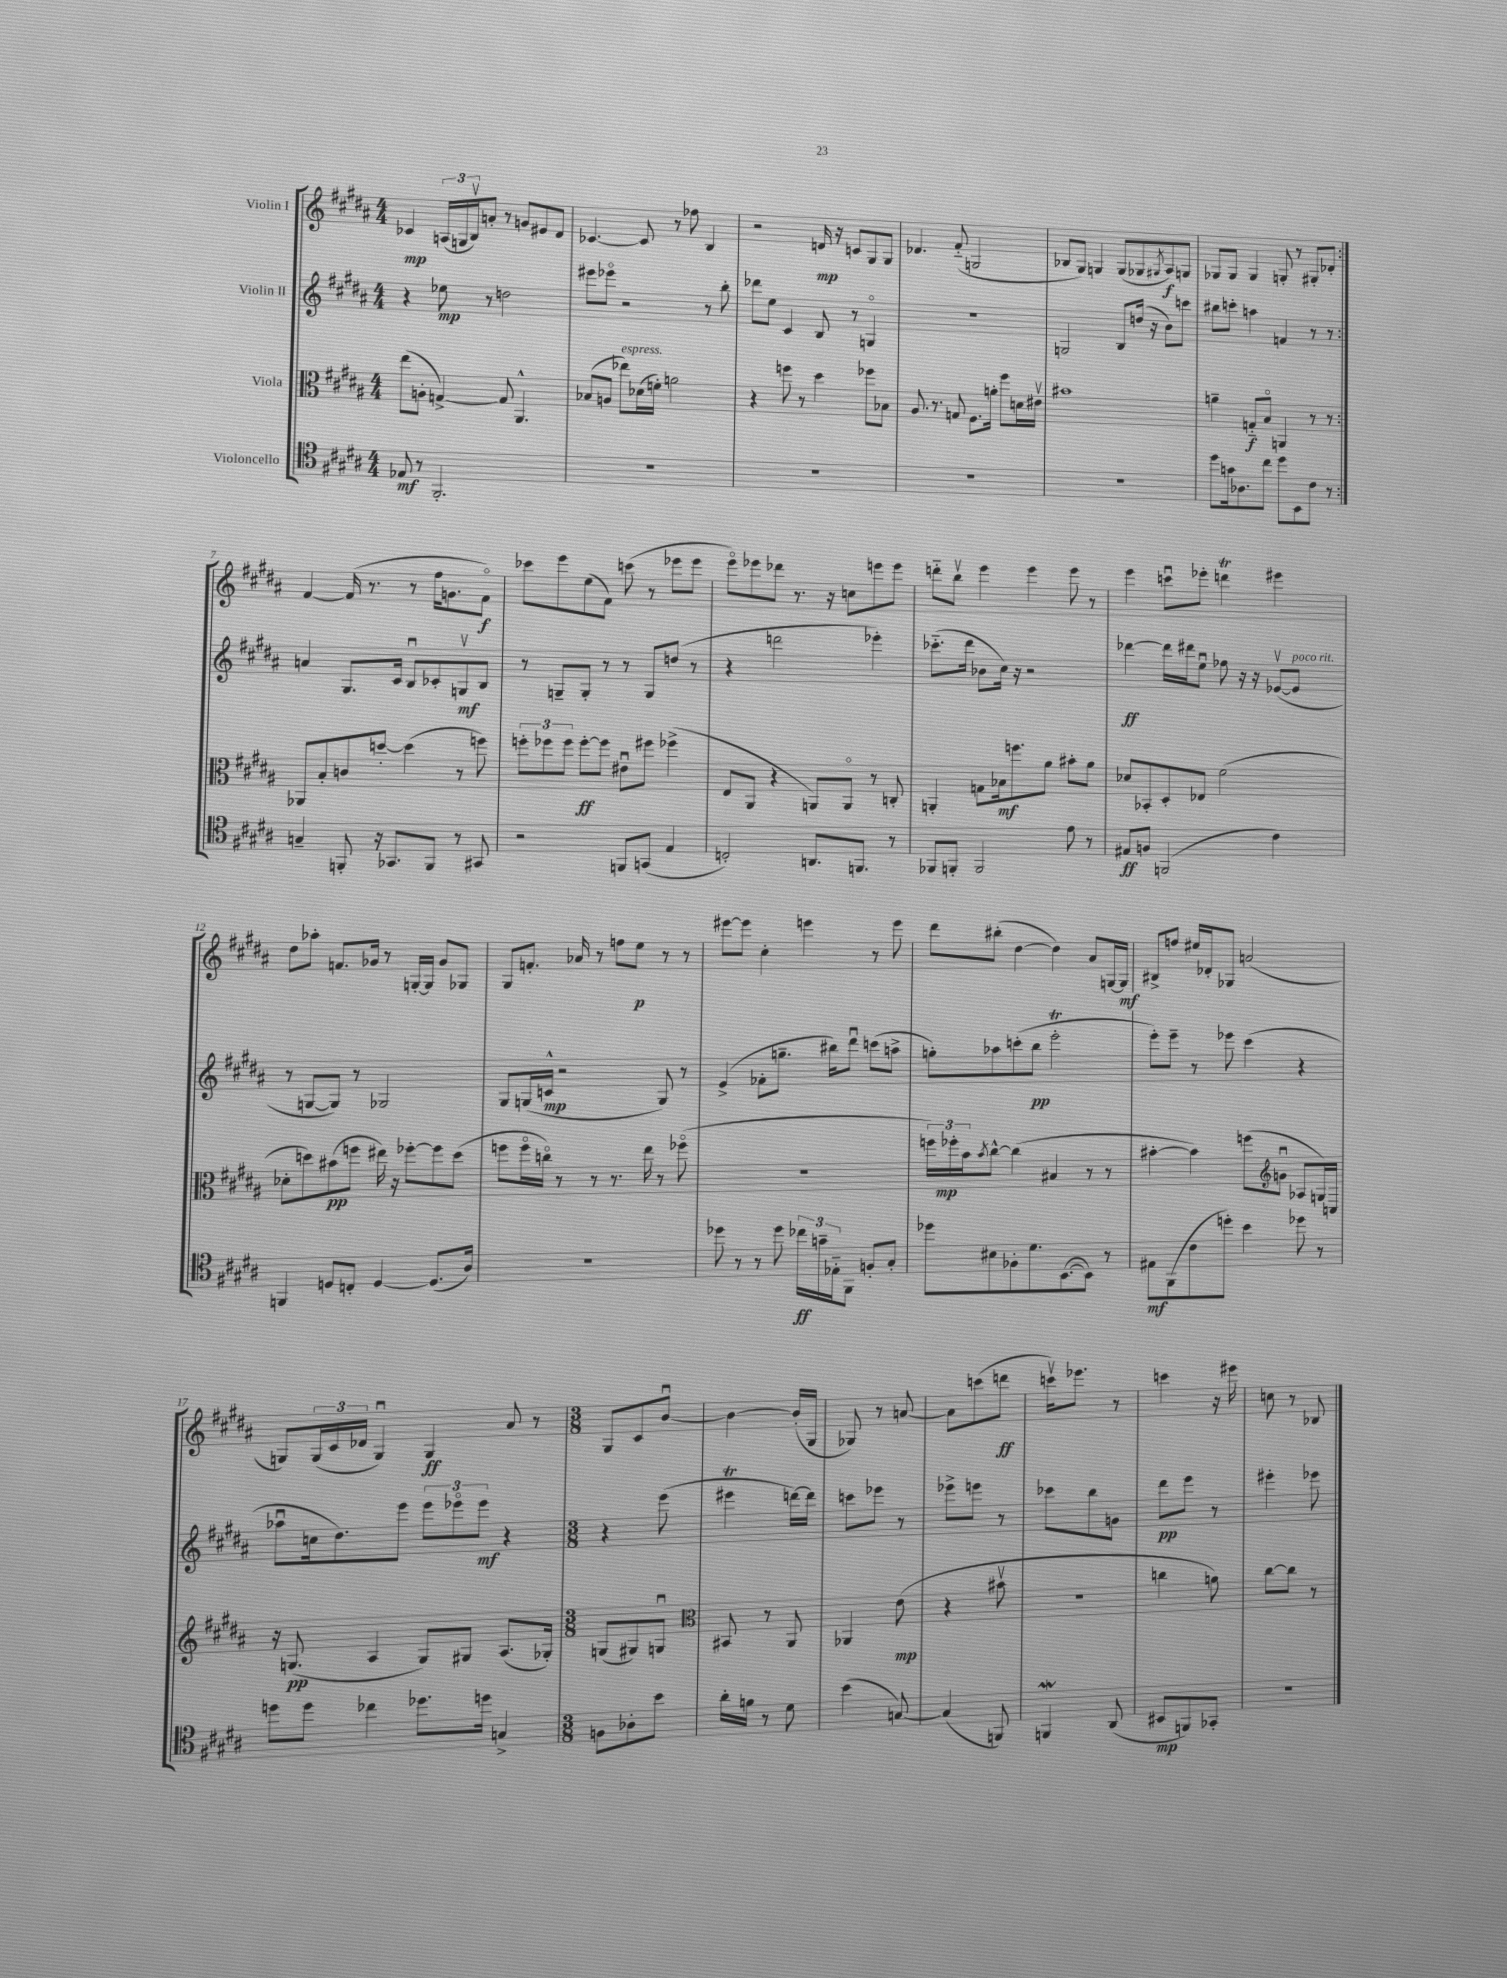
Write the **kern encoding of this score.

**kern	**kern	**kern	**kern
*staff4	*staff3	*staff2	*staff1
*clefC4	*clefC3	*clefG2	*clefG2
*k[f#c#g#d#a#]	*k[f#c#g#d#a#]	*k[f#c#g#d#a#]	*k[f#c#g#d#a#]
*M4/4	*M4/4	*M4/4	*M4/4
8E-	(8ee	4r	4c-
8r	8A'	.	.
2.FF#'	[4G^)	8ee-	(24A
.	.	.	24G
.	.	.	24Bv)
.	.	8r	8a'
.	8G]	2dd	8r
.	4.AA#^^	.	8g
.	.	.	8e#
.	.	.	8d#
=	=	=	=
1r	(8B-	8eee#	[4.c-
.	8A	8eee-o	.
.	8ee-)	2r	.
.	(16d-	.	8c-]
.	16f')	.	.
.	2a	.	8r
.	.	.	8ff-
.	.	8r	4B
.	.	8bb'	.
=	=	=	=
1r	4r	8ddd-	2r
.	.	8ee	.
.	8ff	4c#	.
.	8r	.	.
.	4dd#	8B	16d
.	.	.	16r
.	.	8r	8c
.	8ff-	4Go	8G#
.	8B-	.	8G#
=	=	=	=
1r	8.A#	1r	4.d-
.	8.r	.	.
.	8G	.	(8f#'~
.	8.F#	.	2G
.	16a'	.	.
.	8ff#	.	.
.	16d	.	.
.	16e#v	.	.
=	=	=	=
1r	1b#	2G	8B-
.	.	.	8G#)
.	.	.	4G
.	.	8B	(8G
.	.	(16dd	8G-
.	.	16r	.
.	.	.	8qG#
.	.	8b)	8A#)
.	.	8ccc	8G
=	=	=	=
8dd#	4a~	8bb#	8G-
16g	.	8ccc'	8G-
8.A-	.	.	.
.	8G'~	4aa	4G-
8cc#	8Bo	.	.
8dd#	4AA	4f	8G'
8BB	.	.	8r
8c#	8r	8r	8G#'
8r	8r	8r	8d-'
=:|!	=:|!	=:|!	=:|!
4G~	8AA-	4a	[4f#
.	8B'	.	.
8FF'	8c	8.G#	(16f#]
.	.	.	8.r
16r	[8dd'	.	.
8.GG-	.	16c#	.
.	(4dd]	8Bu	8r
8FF	.	8c-'	16ff#
.	.	.	8.g
8r	8r	8Gv	.
8GG#	8ff)	8B	8f#o)
=	=	=	=
2r	12ff'	8r	8ccc-
.	12ff-	.	.
.	.	8G~	8eee
.	12ff-	.	.
.	[8ff-'	8G'	(8ee
.	8ff-]	8r	8f#)
8FF	8e#u	8r	(8ccc
(8GG	8ff#	8G	8r
4E	(4ff-^	(8dd	8eee-
.	.	8r	8eee-
=	=	=	=
2C')	8E	4r	8eeeo)
.	8AA#	.	8eee-
.	4r	2ddd	8ddd-
.	.	.	8.r
8.AA	8AA)	.	.
.	.	.	16r
.	8AAo	.	8cc
8.FF	.	.	.
.	8r	4eee-')	8eee
8r	8C'	.	8eee
=	=	=	=
8FF-	4AA'	(8.ccc-'~	8ddd'~
8FF'	.	.	8bbv
.	.	16ddd#	.
2FF	8G	8b-	4eee
.	16B-	16cc#)	.
.	8.ff	16r	.
.	.	2r	4eee
.	8a#	.	.
8e	8b#'	.	8eee
8r	8a#	.	8r
=	=	=	=
8E#	8d-	[4ddd-	4eee
8F	8BB-'	.	.
(2FF	8D#'	16ddd-]	8cccu
.	.	16ddd#	.
.	8E-	8eeu	8eee-'
.	(2f#	8ff-	4ddd
.	.	16r	.
.	.	16r	.
4c#)	.	([8e-v	4eee#
.	.	8e-]	.
=	=	=	=
4FF	8d-'	8r	8dd#
.	8dd)	[8G	8aa-'
8D	(8b#	8G])	8.f
8C'	8ff	8r	.
.	.	.	16g-
[4D	16ee#)	2G-	8r
.	16r	.	.
.	[8ff-'	.	[16G'
.	.	.	16G]
(8.D]	8ff-]	.	8g-
.	(8dd	.	8G-
16A#)	.	.	.
=	=	=	=
1r	8ff	8G#	8G#
.	16ffo	(16G	8.f'
.	16cco)	16c^^	.
.	8r	2r	.
.	.	.	16a-
.	8r	.	8r
.	8.r	.	8ff
.	.	.	8ee
.	16ee	.	.
.	8r	8G)	8r
.	(8ff-o	8r	8r
=	=	=	=
8dd-	1r	(4e^	[8eee#
8r	.	.	8eee#]
8r	.	8f-'	4cc#'
8dd-	.	8.gg~	.
24cc-	.	.	4eee
24g~	.	.	.
.	.	16bb#)	.
24E-'~	.	.	.
8FF#	.	8ddd#u	.
8F'	.	(8ccc	8r
8G#'	.	8aa^	8eee
=	=	=	=
8dd-	24ff)	8gg')	8ddd#
.	24ff-'	.	.
.	24b	.	.
.	8qb	.	.
8B#	[8cc#^^	8aa-	(8bb#'
8F-'	(4cc#]	(8ccc'	[4dd#
8.d#	.	8bb	.
.	4B#	2eee'	4dd#])
([8.BB	.	.	.
8BB])	8r	.	8a#
8r	8r	.	[16G
.	.	.	16G]
=	=	=	=
8E#	[4b#'	8eee')	8B#^
(8FF#	.	8eee~	8ff
8c#	4b#])	8r	16ee#
.	.	.	16d-'
8dd')	.	8eee-	8G-
4b	(8ff	(4ccc#	(2a
.	8gu	.	.
8dd-	8A-	4r	.
8r	16G)	.	.
.	16C	.	.
=	=	=	=
*	*clefG2	*	*
8dd	16r	8aa-u	8G)
.	(8.G	.	.
8dd	.	16cc	(24G
.	.	.	24c#
.	.	8.dd#)	.
.	.	.	24d-
4cc-	4A#	.	4Gu)
.	.	8eee	.
8.dd-	8G)	12eee	4G
.	.	12eee-o	.
.	8G#	.	.
.	.	12eee-	.
16dd	.	.	.
4G^	(8.A#	4r	8a#
.	.	.	8r
.	16G-')	.	.
=	=	=	=
*M3/8	*M3/8	*M3/8	*M3/8
8F	(8G	4r	8G#
8A-'	8G#)	.	8c#
8b	8Gu	(8eee	[8bu
=	=	=	=
*	*clefC3	*	*
16a#'	8BB#	4eee#	4b_
16f	.	.	.
8r	8r	.	.
8d#	8AA#	[16ddd)	(16b']
.	.	16ddd]	16G#
=	=	=	=
(4b	4AA-	8ccc	8G-)
.	.	8eee-	8r
[8G)	(8e	8r	[8a
=	=	=	=
(4G]	4r	8eee-^	8a]
.	.	8eee	(8ccc
8FF)	8b#v	8r	8ddd
=	=	=	=
4FF	4.r	8ccc-	16cccv)
.	.	.	8.eee-
.	.	8bb	.
(8AA#	.	8g	8r
=	=	=	=
8BB#	4cc	8ddd#	4ccc
8FF)	.	8eee	.
8GG-'	8a)	8r	16r
.	.	.	16eee#
=	=	=	=
4.r	[8cc#	4eee#'	8cc
.	8cc#]	.	8r
.	8r	8eee-	8B-
==	==	==	==
*-	*-	*-	*-
